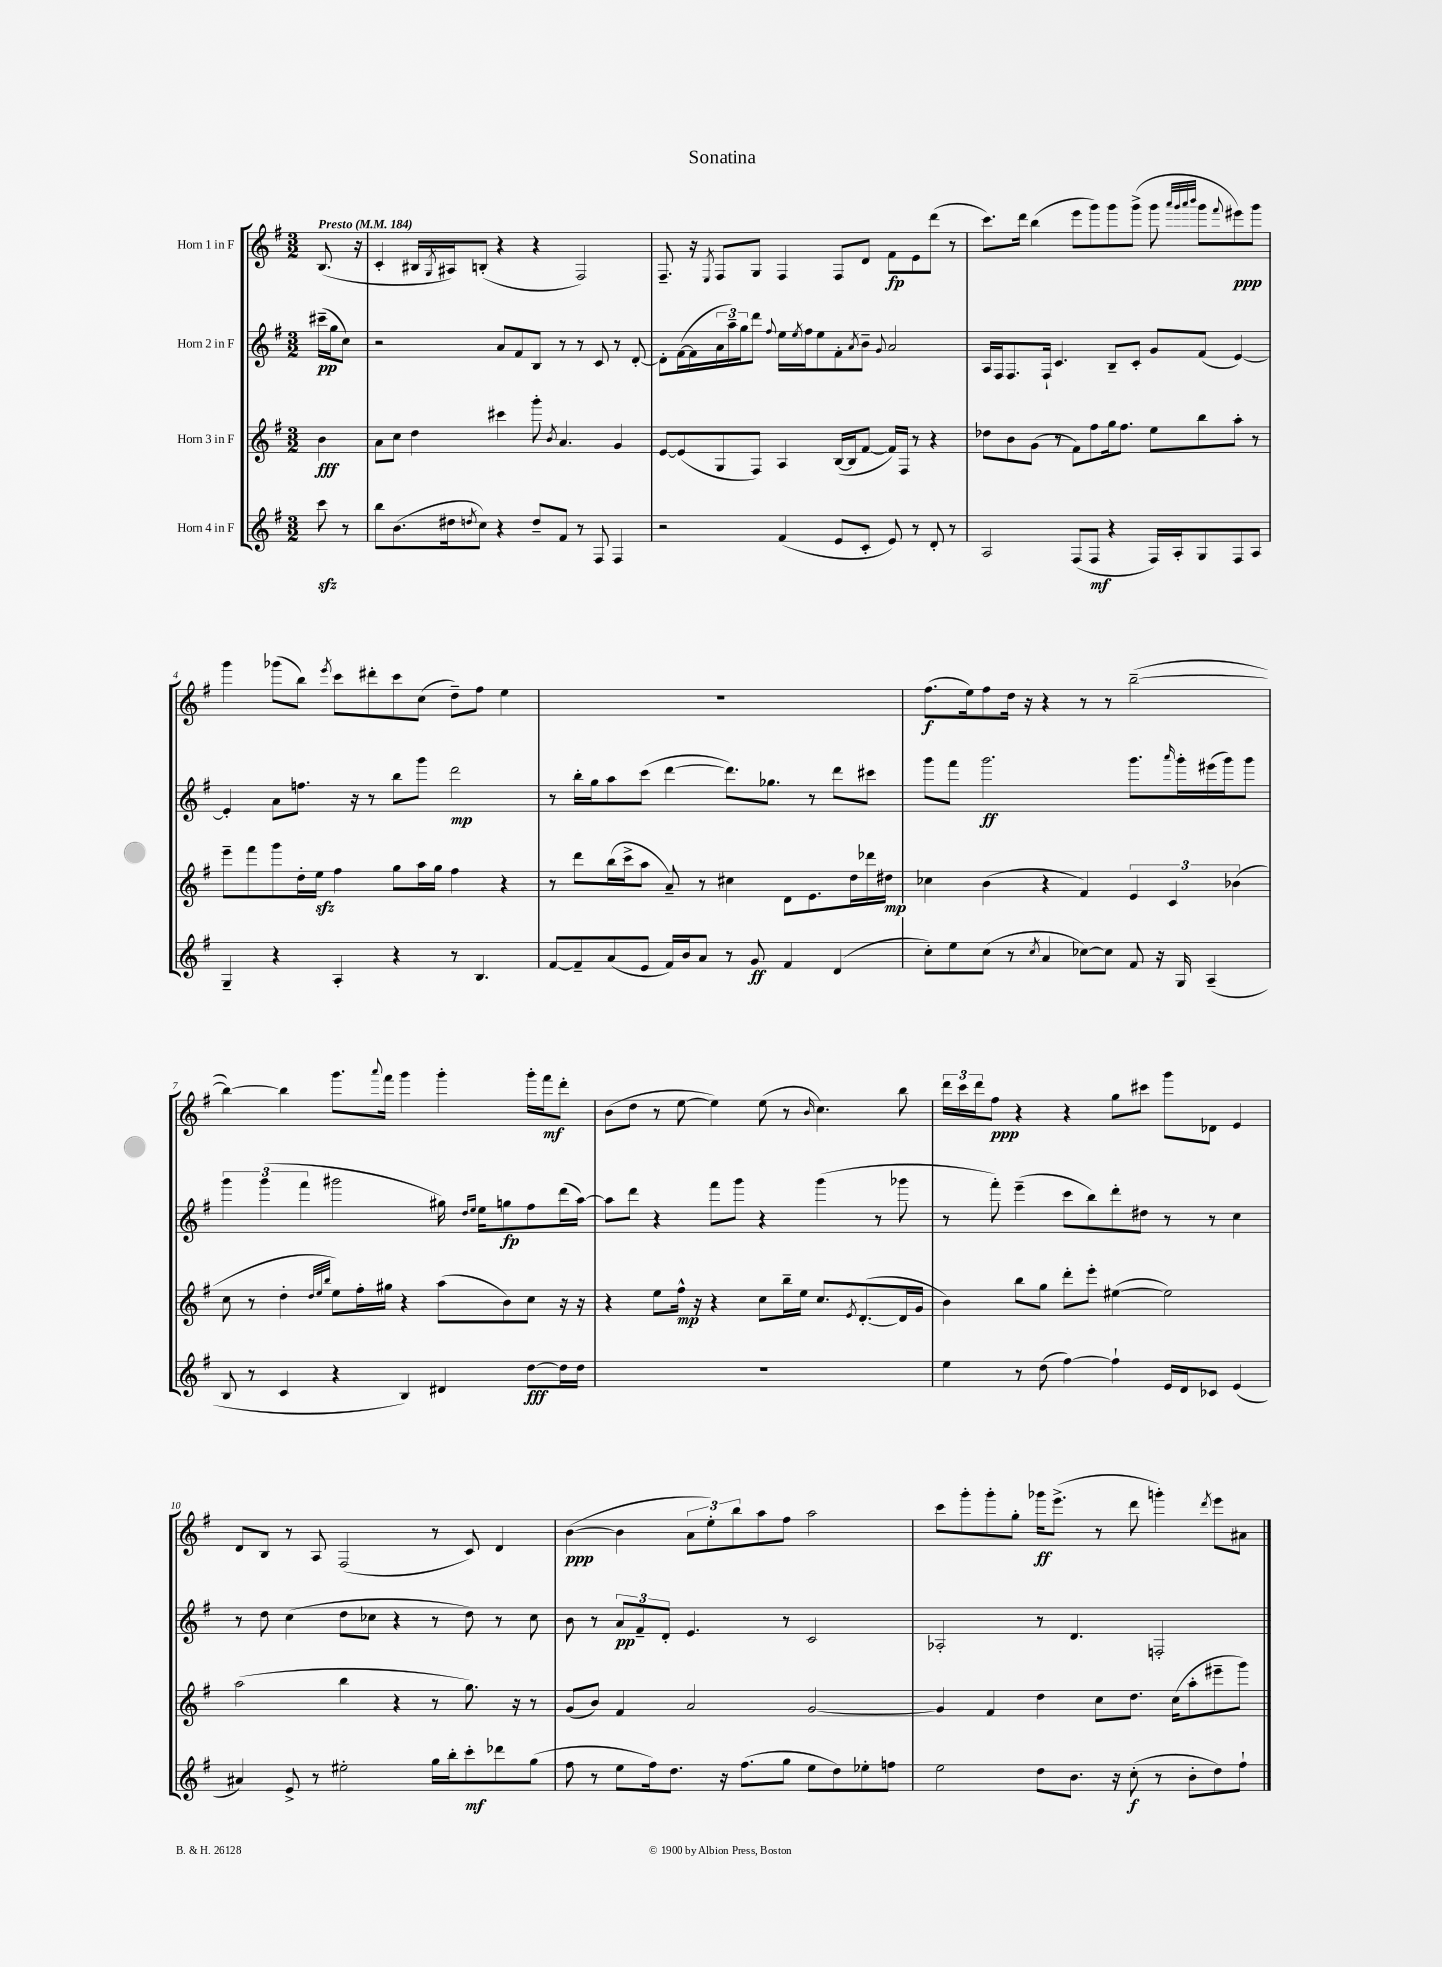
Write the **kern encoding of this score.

**kern	**kern	**kern	**kern
*staff4	*staff3	*staff2	*staff1
*clefG2	*clefG2	*clefG2	*clefG2
*k[f#]	*k[f#]	*k[f#]	*k[f#]
*M3/2	*M3/2	*M3/2	*M3/2
*MM184	*MM184	*MM184	*MM184
8ccc\	4b\	(16ccc#~\LL	(8.B/
.	.	16gg\J	.
8r	.	8cc\J)	.
.	.	.	16r
=	=	=	=
8bb\L	8a\L	2r	4c'/
(8.b\	8cc\J	.	.
.	4dd\	.	16B#/LL
.	.	.	8qG/
16dd#\k	.	.	16A#/J)
8qdd/	.	.	.
8cc\J)	.	.	(8B'/J
4r	4ccc#\	8a/L	4r
.	.	8f#/	.
8dd~/L	8ggg'\	8B/J	4r
.	8qb/	.	.
8f#/J	4.a/	8r	.
8r	.	8r	2F#/)
8F#/	.	8c/	.
4F#/	4g/	8r	.
.	.	[8d'/	.
=	=	=	=
2r	[8e/L	8d'\]L	8.F#~/
.	(8e/]	([16f#\L	.
.	.	16f#\]	16r
.	.	.	8qE/
.	8G/	24a\	8F#/L
.	.	24aa~\)	.
.	.	24gg\J	.
.	8F#/J)	8ddd\J	8G/J
.	.	8qqff#/	.
(4f#/	4A/	16ee\LL	4F#/
.	.	8qee/	.
.	.	16ff#\J	.
.	.	8ee\	.
8e/L	([16B/LL	8f#'\	8F#/L
.	16B/]J	.	.
.	.	8qa/	.
8c'/J	[8f#/J	8b~\J	8d/J
.	.	8qqg/	.
8e/)	16f#/]LL)	2a/	8f#\L
.	16F#/JJ	.	.
8r	8r	.	8e\
8d'/	4r	.	(8ddd\J
8r	.	.	8r
=	=	=	=
2A/	8dd-\L	16A/LL	8.ccc\L)
.	.	16F#/J	.
.	8b\	8.F#/	.
.	.	.	16ddd\Jk
.	(8g\J	.	(4bb\
.	.	16F#`/Jk	.
.	8r	4.c/	.
(8F#/L	8f#\L)	.	8eee\L
8F#/J	8ff#\	.	8ggg\)
4r	16gg\k	8B~/L	8ggg\
.	8.ff#\J	.	.
.	.	8c'/J	(8ggg^\J
16F#/LL)	8ee\L	8g/L	8ggg\
16A'/J	.	.	.
.	.	.	32qqaaa/LLL
.	.	.	32qqggg/
.	.	.	32qqaaa/
.	.	.	32qqbbb/JJJ
8G/	8bb\	(8f#/J	8ggg\L
.	.	.	8qqfff#/
8F#/	8aa'\J	[4e/)	8eee#\)
8A/J	8r	.	8ggg\J
=	=	=	=
4G~/	8eee~\L	4e'/]	4ggg\
.	8fff#\	.	.
4r	8ggg\	8a\L	(8ggg-\L
.	16dd'\L	8.ff\J	8bb\J)
.	16ee\JJ	.	.
.	.	.	8qeee/
4A'/	4ff#\	.	8ccc\L
.	.	16r	.
.	.	8r	8ddd#'\
4r	8gg\L	8bb\L	8ccc\
.	16aa\L	8ggg\J	(8cc\J
.	16gg\JJ	.	.
8r	4ff#\	2ddd\	8dd~\L)
4.B/	.	.	8ff#\J
.	4r	.	4ee\
=	=	=	=
[8f#/L	8r	8r	1.r
8f#~/]	8ddd\L	16bb'\LL	.
.	.	16gg\J	.
(8a/	(16bb\L	8aa\	.
.	16ccc^\J	.	.
8e/J	8aa\J	(8ccc\J	.
16f#/LL)	8a~/)	[4ddd\	.
16b/J	.	.	.
8a/J	8r	.	.
8r	4cc#\	8.ddd\]L)	.
8g/	.	.	.
.	.	8.gg-\J	.
4f#/	8d\L	.	.
.	8.e\	8r	.
(4d/	.	8ddd\L	.
.	16dd\L	.	.
.	16ddd-\	8ccc#\J	.
.	16dd#\JJ	.	.
=	=	=	=
8cc'\L)	4cc-\	8ggg\L	(8.ff#\L
8ee\	.	8fff#\J	.
.	.	.	16ee\k)
(8cc\J	(4b\	2.ggg\	8ff#\
8r	.	.	16dd\Jk
.	.	.	16r
8qcc/	.	.	.
4a/	4r	.	4r
[8cc-\L)	4f#/)	.	8r
8cc-\]J	.	.	8r
8f#/	6e/	8.ggg\L	([2bb~\
16r	.	.	.
.	6c/	.	.
.	.	16qqaaa/	.
16G/	.	16ggg'\L	.
(4A~/	.	(16eee#\	.
.	.	16ggg\J)	.
.	(6b-\	.	.
.	.	8ggg\J	.
=	=	=	=
8B/	8cc\	6ggg\	4bb\_)
8r	8r	.	.
.	.	(6ggg\	.
4c/	4dd'\	.	4bb\]
.	.	6fff#\	.
.	32qqdd/LLL	.	.
.	32qqee/	.	.
.	32qqbb/JJJ	.	.
4r	8ee\L)	2ggg#\	8.ggg\L
.	16ff#'\L	.	.
.	.	.	8qqaaa/
.	16gg#\JJ	.	16fff#\Jk
4B/)	4r	.	4ggg\
4d#/	(8aa\L	16gg#\)	4ggg'\
.	.	16qqdd/LL	.
.	.	16qqee/JJ	.
.	.	16ee\LK	.
.	8b\)	8gg\	.
[8dd\L	8cc\J	8ff#\	16ggg'\LL
.	.	.	16fff#\J
16dd\]L	16r	(16ddd\L	8ddd'\J
16dd\JJ	16r	[16aa\JJ)	.
=	=	=	=
1.r	4r	8aa\]L	(8b\L
.	.	8ddd\J	8dd\J
.	8ee\L	4r	8r
.	16ff#^^\Jk	.	[8ee\
.	16r	.	.
.	4r	8fff#\L	4ee\])
.	.	8ggg\J	.
.	8cc\L	4r	(8ee\
.	16bb~\L	.	8r
.	16ee\JJ	.	.
.	.	.	16qqb/
.	8.cc/L	(4ggg\	4.cc\)
.	8qe/	.	.
.	([8.d'/	.	.
.	.	8r	.
.	16d/]L	8ggg-\	8bb\
.	16g/JJ	.	.
=	=	=	=
4ee\	4b\)	8r	24ddd\LL
.	.	.	24ccc\
.	.	.	24ddd\J
.	.	8fff#'\)	8ff#\J
8r	8bb\L	(4eee~\	4r
(8dd\	8gg\J	.	.
[4ff#\)	8ddd'\L	8ccc\L	4r
.	8eee'\J	8bb\)	.
4ff#`\]	([4ee#\	8ddd'\	8gg\L
.	.	8dd#\J	8ccc#\J
16e/LL	2ee#\])	8r	8ggg\L
16d/J	.	.	.
8c-/J	.	8r	8d-\J
(4e/	.	4cc\	4e/
=	=	=	=
4a#/)	(2aa\	8r	8d/L
.	.	8dd\	8B/J
8e^/	.	(4cc\	8r
8r	.	.	8A/
2ee#'\	4bb\	8dd\L	(2F#/
.	.	8cc-\J	.
.	4r	4r	.
16gg\LL	8r	8r	8r
16bb'\J	.	.	.
8ccc'\	8.gg\)	8dd\)	8c/)
8ddd-\	.	8r	4d/
.	16r	.	.
(8gg\J	8r	8cc-\	.
=	=	=	=
8ff#\	(8g/L	8b\	([4b\
8r	8b/J)	8r	.
8ee\L	4f#/	12a/L	4b\]
.	.	12f#~/	.
16ff#\k)	.	.	.
.	.	12d'/J	.
8.dd\J	.	.	.
.	2a/	4.e/	12a\L
.	.	.	12ee'\)
16r	.	.	.
.	.	.	12bb\
(8.ff#\L	.	.	.
.	.	.	8aa\
8gg\J	.	8r	8ff#\J
8ee\L	[2g/	2c/	2aa\
8dd\)	.	.	.
8ee-'\	.	.	.
8ff\J	.	.	.
=	=	=	=
2ee\	4g/]	2A-'/	8ccc\L
.	.	.	8ggg'\
.	4f#/	.	8ggg'\
.	.	.	8gg'\J
8dd\L	4dd\	8r	16ggg-\LK
.	.	.	(8.eee^\J
8.b\J	.	4.d/	.
.	8cc\L	.	8r
16r	.	.	.
(8cc'\	8.dd\J	.	8ddd\
8r	.	2F'/	4ggg'\)
.	(16cc\LK	.	.
8b'\L	8aa'\	.	.
.	.	.	8qddd/
8dd\)	8eee#~\	.	8eee\L
8ff#`\J	8ggg\J)	.	8a#\J
==	==	==	==
*-	*-	*-	*-
